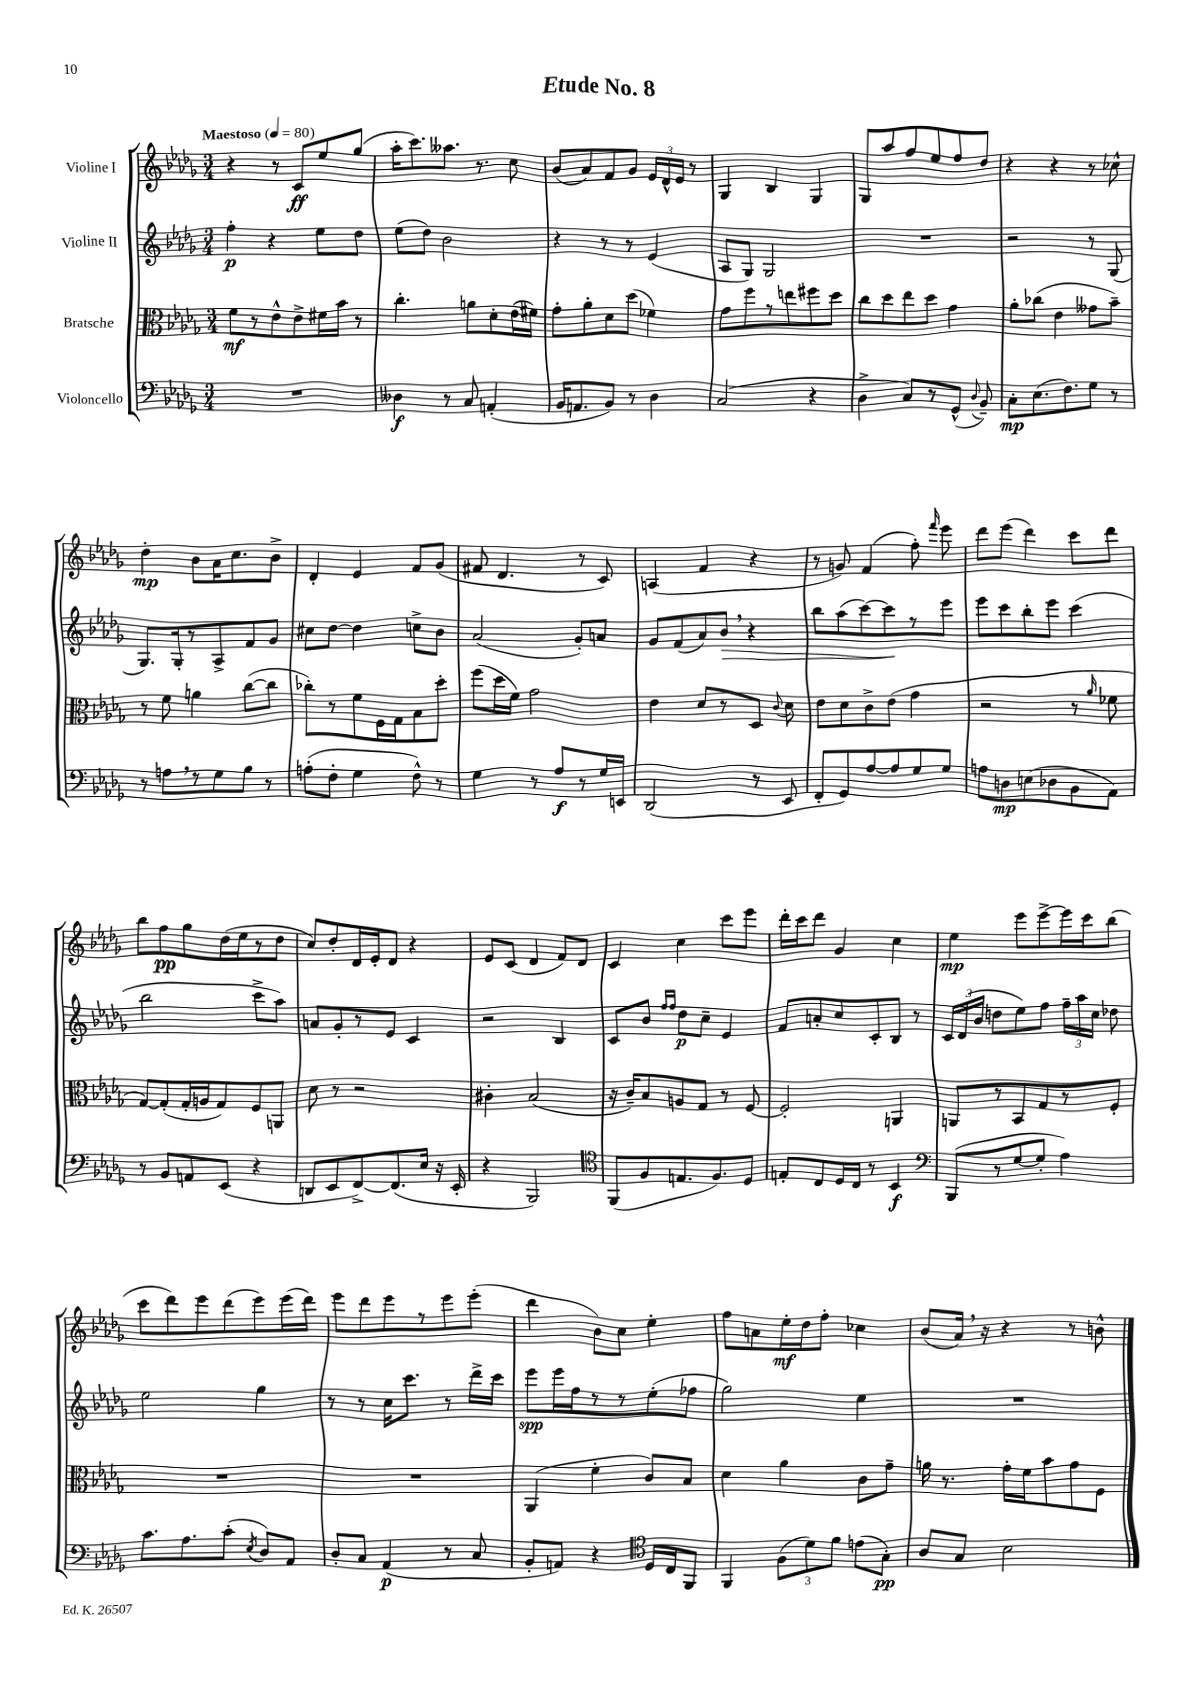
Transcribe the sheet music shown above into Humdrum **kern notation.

**kern	**kern	**kern	**kern
*staff4	*staff3	*staff2	*staff1
*clefF4	*clefC3	*clefG2	*clefG2
*k[b-e-a-d-g-]	*k[b-e-a-d-g-]	*k[b-e-a-d-g-]	*k[b-e-a-d-g-]
*M3/4	*M3/4	*M3/4	*M3/4
*MM80	*MM80	*MM80	*MM80
2.r	8f\L	4ff'\	4r
.	8r	.	.
.	8e-^^\	4r	8r
.	8e-^\	.	8c/L
.	16f#\L	8ee-\L	8ee-/
.	16b-\JJ	.	.
.	8r	8dd-\J	(8gg-/J
=	=	=	=
4D--\	4.cc'\	(8ee-\L	16aa-'\LK
.	.	.	8.ccc\)
.	.	8dd-\J)	.
8r	.	2b-\	8.aa--\J
8C/	8a\L	.	.
.	.	.	8.r
(4AA'/	8d-'\	.	.
.	(16e-\L	.	8cc\
.	16f#\JJ)	.	.
=	=	=	=
16BB-/LK	8g-'\L	4r	(8b-/L
8.AA/	.	.	.
.	8a-'\	.	8a-/)
8BB-/J)	8d-\	8r	8f/
8r	(8dd-\J	8r	8g-/J
4D-\	4f-\)	(4e-/	24e-/LL
.	.	.	24d-^^/
.	.	.	24e-/JJ
.	.	.	8r
=	=	=	=
(2C/	8g-\L	8A-/L	4G-/
.	8ff\	8G-/J)	.
.	8r	2G-/	4B-/
.	8ee\	.	.
4r	8ff#\	.	4G-/
.	8dd-\J	.	.
=	=	=	=
4D-^\	8cc\L	2.r	8G-/L
.	8dd-\	.	8aa-/
8C/L)	8ee-\	.	8ff/
8r	8dd-\J	.	8ee-/
(8GG-^^/J	4g-\	.	8ff/
8qqD-/	.	.	.
8BB-~/)	.	.	8dd-/J
=	=	=	=
8C'\L	8a-'\L	2r	4r
(8.E-\	(8cc-\J	.	.
.	4e-\	.	4r
8.F\)	.	.	.
8G-\J	8g--\L	8r	8r
8r	8b-~\J)	(8G-/	8cc-^^\
=	=	=	=
8r	8r	8.G-/L)	4dd-'\
8A\L	8f\	.	.
.	.	16G-'/k	.
8r	4a\	8r	8b-\L
8G-\	.	8A-^/	16a-\K
.	.	.	8.cc\
8B-\J	([8cc\L	8f/	.
8r	8cc\]J	8g-/J	8b-^\J
=	=	=	=
(8A'\L	8cc-'\L)	8cc#\L	4d-'/
8F'\J	8r	[8dd-\J	.
4G-\	8f\	4dd-\]	4e-/
.	16F\L	.	.
.	16G-\J	.	.
8F^^\)	8B-\	8cc^\L	8f/L
8r	8dd-'\J	8b-\J	(8g-/J
=	=	=	=
4G-\	(8ff\L	(2a-/	8f#/
.	16dd-\L	.	4.d-/
.	16f\JJ)	.	.
8r	2g-\	.	.
8A-/L	.	.	.
8r	.	8g-'/L)	8r
16G-/L	.	8a/J	8c/)
16EE/JJ	.	.	.
=	=	=	=
(2DD-/	4e-\	8g-/L	(4A/
.	.	(8f/	.
.	8d-/L	8a-/)	4f/
.	8r	8b-/J	.
8r	8D-/J	4r	4r
.	8qqc/	.	.
8EE-/	8d-\	.	.
=	=	=	=
8FF'/L	8e-\L	8bb-\L	8r
8GG-/)	8d-\	(8aa-\	8g/)
[8A-/	8c^\	[8ccc\)	(4f/
8A-/]	(8e-\J	8ccc\]	.
8G-/	4g-\	8r	8ff'\)
.	.	.	16qqfff/
8G-/J	.	8eee-\J	8eee-\
=	=	=	=
8A\L	2r	8eee-\L	8ddd-\L
8D\	.	8ccc\	(8eee-\J
(8E\	.	8bb-'\	4ddd-\)
8D-\	.	8eee-\J	.
8BB-\	8r	(4ccc\	8ccc\L
.	16qqa-/	.	.
8AA-\J)	8f-\	.	8ddd-\J
=	=	=	=
8r	[8G-/L)	2bb-\	8bb-\L
8BB-/L	(8G-'/]	.	8ff\
8AA/	16G-'/L	.	8gg-\
.	16A/J	.	.
(8EE-/J	8G-/)	.	(16dd-\L
.	.	.	16ee-\J
4r	8F/	8ccc^\L	8r
.	8AA/J	8aa-\J)	8dd-\J
=	=	=	=
8DD/L	8d-\	8a/L	8cc/L)
8EE-/	8r	8g-'/	8dd-'/
[8FF^/)	2r	8r	16d-/L
.	.	.	16e-'/J
(8.FF/]	.	8e-/J	8d-/J
.	.	4c/	4r
16E-/Jk	.	.	.
16r	.	.	.
16EE-'/	.	.	.
=	=	=	=
4r	4c#'\	2r	8e-/L
.	.	.	(8c/J
2BBB-/)	(2B-/	.	4d-/
.	.	4B-/	8f/L)
.	.	.	8d-/J
=	=	=	=
*clefC4	*	*	*
(8FF/L	16r	8c/L	4c/
.	16c~/LK)	.	.
8F/	8B-/	8b-/J	.
.	.	16qqff/LL	.
.	.	16qqff/JJ	.
8.E/	8A/	8dd-\L	4cc\
.	8G-/J	8cc~\J	.
8.F/)	.	.	.
.	8r	4e-/	8ccc\L
8D-/J	[8F/	.	8eee-\J
=	=	=	=
8E'/L	2F'/]	8f/L	16ddd-'\LL
.	.	.	16ccc\J
8C/	.	8a'/	8ddd-\J
16D-/L	.	8cc/	4g-/
16C/JJ	.	.	.
8r	.	8c'/	.
4BB-/	4AA/	8B-/J	4cc\
.	.	8r	.
=	=	=	=
*clefF4	*	*	*
(8BBB-/L	8AA/L	24c/LL	4ee-\
.	.	(24d-/	.
.	.	24b-/JJ	.
8r	8r	8dd\L	.
[8G-/	8BB-/	8ee-\)	8eee-\L
8G-'/]J	8G-/	8ff\J	[8eee-^\
4A-\)	8r	24ff~\LL	16eee-\]L
.	.	24aa-\	.
.	.	.	16ccc\J
.	.	24cc\JJ	.
.	8F'/J	8dd-\	(8bb-\J
=	=	=	=
8.c\L	2.r	2ee-\	8ccc\L
.	.	.	8ddd-\)
8.A-\	.	.	.
.	.	.	8eee-\
(8c'\J	.	.	(8ddd-\
8qE-/	.	.	.
8D-/L)	.	4gg-\	8eee-\)
8AA-/J	.	.	(16eee-\L
.	.	.	16ddd-\JJ)
=	=	=	=
8D-'/L	2.r	8r	8eee-\L
8C/J	.	8r	8ddd-\
(4AA-/	.	16cc\LK	8eee-\
.	.	8.ccc\J	.
.	.	.	8r
8r	.	8r	8eee-\
8C/	.	16ddd-^\LL	(8eee-'\J
.	.	16ccc\JJ	.
=	=	=	=
8BB-'/L	(4AA-/	8eee-\L	4ddd-\
8AA/J)	.	16eee-\L	.
.	.	16ff\J	.
4r	4f'\	8r	8b-\L)
.	.	8r	8cc\J
*clefC4	*	*	*
16D-/LL	8c/L)	(8ee-'\	4ee-'\
16C/J	.	.	.
8FF/J	8B-/J	8ff-\J	.
=	=	=	=
4FF/	4d-\	2gg-\)	8ff\L
.	.	.	8a\
(12F\L	4a-\	.	16ee-'\L
.	.	.	16dd-\J
12d-\)	.	.	.
.	.	.	8ff'\J
12f\J	.	.	.
(8e\L	8c\L	4ee-\	4cc-\
8G-'\J)	8g-~\J	.	.
=	=	=	=
8A-/L	16a\	2.r	(8b-/L
.	8.r	.	.
8G-/J	.	.	16a-/Jk)
.	.	.	16r
2B-\	16g-'\LL	.	4r
.	16f\J	.	.
.	8b-\	.	.
.	8g-\	.	8r
.	8F\J	.	8b^^\
==	==	==	==
*-	*-	*-	*-
